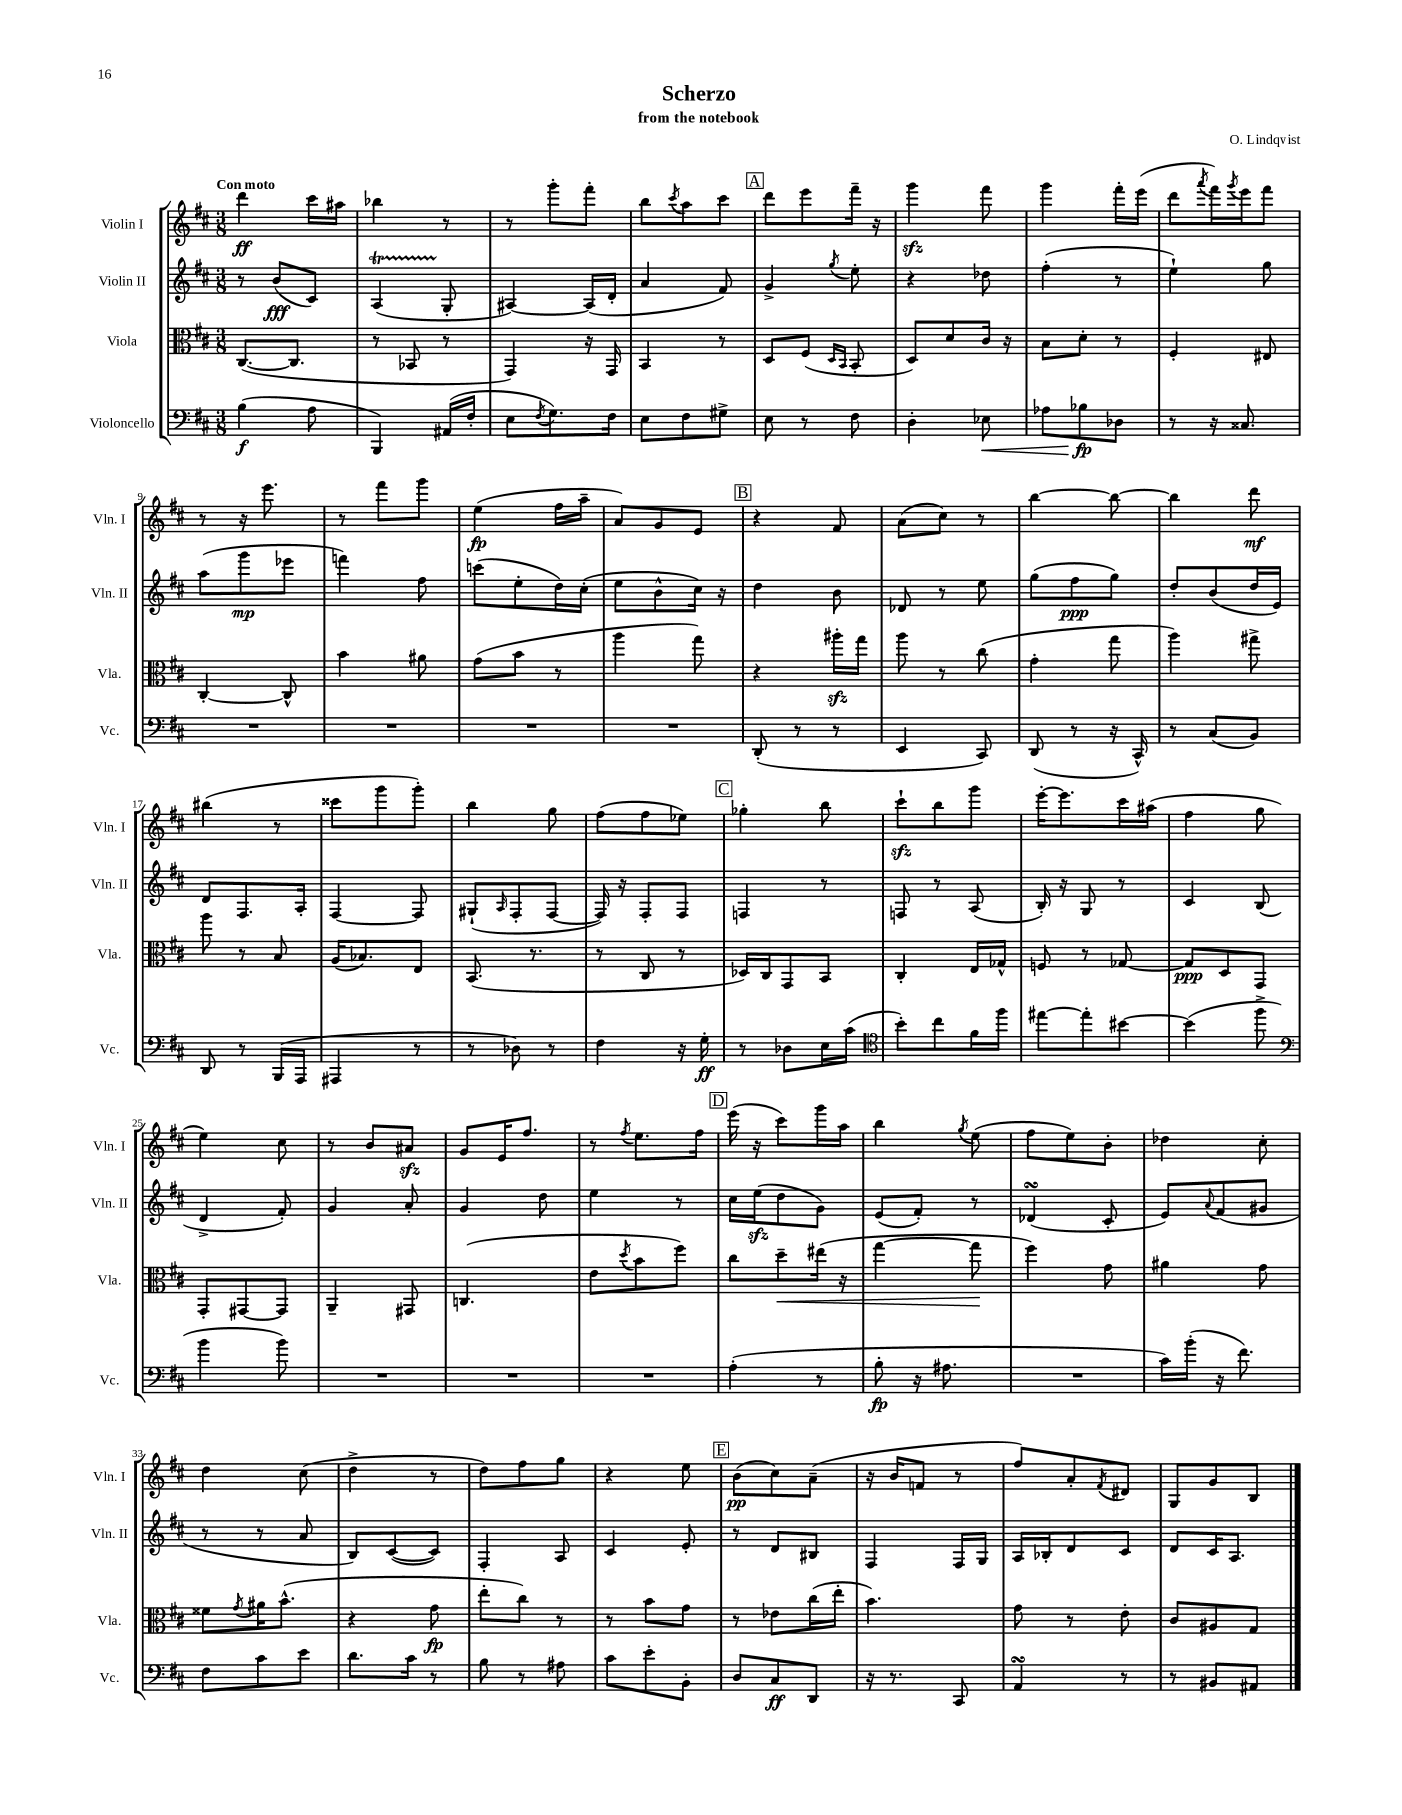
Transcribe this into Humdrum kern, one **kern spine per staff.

**kern	**kern	**kern	**kern
*staff4	*staff3	*staff2	*staff1
*clefF4	*clefC3	*clefG2	*clefG2
*k[f#c#]	*k[f#c#]	*k[f#c#]	*k[f#c#]
*M3/8	*M3/8	*M3/8	*M3/8
(4B	([8.C#	8r	4ddd
.	.	(8b	.
.	8.C#]	.	.
8A	.	8c#)	16ccc#
.	.	.	16aa#
=	=	=	=
4BBB)	8r	(4A	4bb-
.	8BB-	.	.
(16AA#	8r	8G'	8r
16F#'	.	.	.
=	=	=	=
8E	4GG)	[4A#)	8r
8qF#	.	.	.
8.G)	.	.	8ggg'
.	16r	(16A#]	8fff#'
16F#	16GG	16d'	.
=	=	=	=
8E	4BB	4a	8bb
.	.	.	8qccc#
8F#	.	.	8aa
8G#^	8r	8f#)	8ccc#
=	=	=	=
8E	8D	4g^	8ddd
8r	(8F#	.	8eee
.	16qqD	.	.
.	16qqBB	8qgg	.
8F#	8BB'	8ee'	16fff#~
.	.	.	16r
=	=	=	=
4D'	8D)	4r	4ggg
.	8d	.	.
8E-	16c#	8dd-	8fff#
.	16r	.	.
=	=	=	=
8A-	8B	(4ff#'	4ggg
8B-	8d'	.	.
8D-	8r	8r	16fff#'
.	.	.	(16eee
=	=	=	=
8r	4F#'	4ee`)	8ddd
.	.	.	8qaaa
16r	.	.	16fff#)
.	.	.	8qggg
8.C##	.	.	16eee
.	8E#	8gg	8fff#
=	=	=	=
4.r	[4C#'	(8aa	8r
.	.	8ggg	16r
.	.	.	8.eee
.	8C#^^]	8eee-	.
=	=	=	=
4.r	4b	4fff)	8r
.	.	.	8fff#
.	8a#	8ff#	8ggg
=	=	=	=
4.r	(8g	(8ccc	(4ee
.	8b	8ee'	.
.	8r	16dd)	16ff#
.	.	(16cc#'	16aa~
=	=	=	=
4.r	4aa	8ee	8a)
.	.	8b^^	8g
.	8gg)	16cc#)	8e
.	.	16r	.
=	=	=	=
(8DD'	4r	4dd	4r
8r	.	.	.
8r	16aa#'	8b	8f#
.	16gg	.	.
=	=	=	=
4EE	8aa	8d-	(8a
.	8r	8r	8cc#)
8CC#)	(8cc#	8ee	8r
=	=	=	=
(8DD	4g'	(8gg	[4bb
8r	.	8ff#	.
16r	8gg	8gg)	8bb_
16CC#^^)	.	.	.
=	=	=	=
8r	4aa)	8dd'	4bb]
(8C#	.	(8b	.
8BB)	8gg#^	16dd	8ddd
.	.	16e)	.
=	=	=	=
8DD	8aa	8d	(4bb#
8r	8r	8.F#	.
(16BBB	8B	.	8r
16AAA	.	16A'	.
=	=	=	=
4AAA#	(16A	[4F#	8ccc##
.	8.B-)	.	.
.	.	.	8ggg
8r	8E	8F#]	8ggg')
=	=	=	=
8r	(8.BB	(8G#`	4bb
.	.	16qqA	.
8D-)	.	8F#'	.
.	8.r	.	.
8r	.	[8F#	8gg
=	=	=	=
4F#	8r	16F#])	(8ff#
.	.	16r	.
.	8C#	8F#'	8ff#
16r	8r	8F#	8ee-)
16G'	.	.	.
=	=	=	=
8r	16D-)	4F	4gg-'
.	16C#	.	.
8D-	8GG	.	.
16E	8BB	8r	8bb
(16c#	.	.	.
=	=	=	=
*clefC4	*	*	*
8b')	4C#'	8F	8ccc#`
8cc#	.	8r	8bb
16f#	16E	(8A	8ggg
16ff#	16G-^^	.	.
=	=	=	=
[8ee#	8F	16B')	[16eee'
.	.	16r	8.eee]
8ee#']	8r	8G	.
[8b#	[8G-	8r	16ccc#
.	.	.	(16aa#
=	=	=	=
(4b#]	8G-]	4c#	4ff#
.	8D	.	.
8ff#^	8GG	(8B	8gg
=	=	=	=
*clefF4	*	*	*
4b	8GG'	4d^	4ee)
.	[8GG#	.	.
8b)	8GG#]	8f#')	8cc#
=	=	=	=
4.r	4AA~	4g	8r
.	.	.	8b
.	8GG#	8a'	8a#
=	=	=	=
4.r	(4.C	4g	8g
.	.	.	16e
.	.	.	8.ff#
.	.	8dd	.
=	=	=	=
4.r	8e	4ee	8r
.	8qdd	.	8qff#
.	8b	.	8.ee
.	8ff#)	8r	.
.	.	.	16ff#
=	=	=	=
(4A'	8cc#	16cc#	(16eee
.	.	(16ee	16r
.	8dd~	8dd	8ccc#)
8r	(16ee#	8g)	16ggg
.	16r	.	16aa
=	=	=	=
8B'	[4gg	(8e	4bb
16r	.	8f#')	.
8.A#	.	.	.
.	.	.	8qgg
.	8gg]	8r	(8ee
=	=	=	=
4.r	4ff#)	(4d-	8ff#
.	.	.	8ee)
.	8g	8c#'	8b'
=	=	=	=
16c#)	4a#	8e)	4dd-
(16b'	.	.	.
.	.	8qqa	.
16r	.	(8f#	.
8.f#)	.	.	.
.	8g	8g#	8cc#'
=	=	=	=
8F#	8f##	8r	4dd
.	8qg	.	.
8c#	16a#	8r	.
.	(8.b^^	.	.
8e	.	8a	(8cc#
=	=	=	=
8.d	4r	8B)	4dd^
.	.	([8c#	.
16c#	.	.	.
8r	8g	8c#])	8r
=	=	=	=
8B	8ee'	4F#'	8dd)
8r	8cc#)	.	8ff#
8A#	8r	8A	8gg
=	=	=	=
8c#	8r	4c#	4r
8e'	8b	.	.
8BB'	8g	8e'	8ee
=	=	=	=
8D	8r	8r	(8b
8C#	8e-	8d	8cc#)
8DD	(16cc#	8B#	(8a~
.	16ee'	.	.
=	=	=	=
16r	4.b)	4F#	16r
8.r	.	.	16b
.	.	.	8f
8CC#	.	16F#	8r
.	.	16G	.
=	=	=	=
4AA	8g	16A	8ff#)
.	.	16B-'	.
.	8r	8d	8a'
.	.	.	8qf#
8r	8e'	8c#	8d#
=	=	=	=
8r	8c#	8d	8G
8BB#	8A#	16c#	8g
.	.	8.A	.
8AA#	8G	.	8B
==	==	==	==
*-	*-	*-	*-
